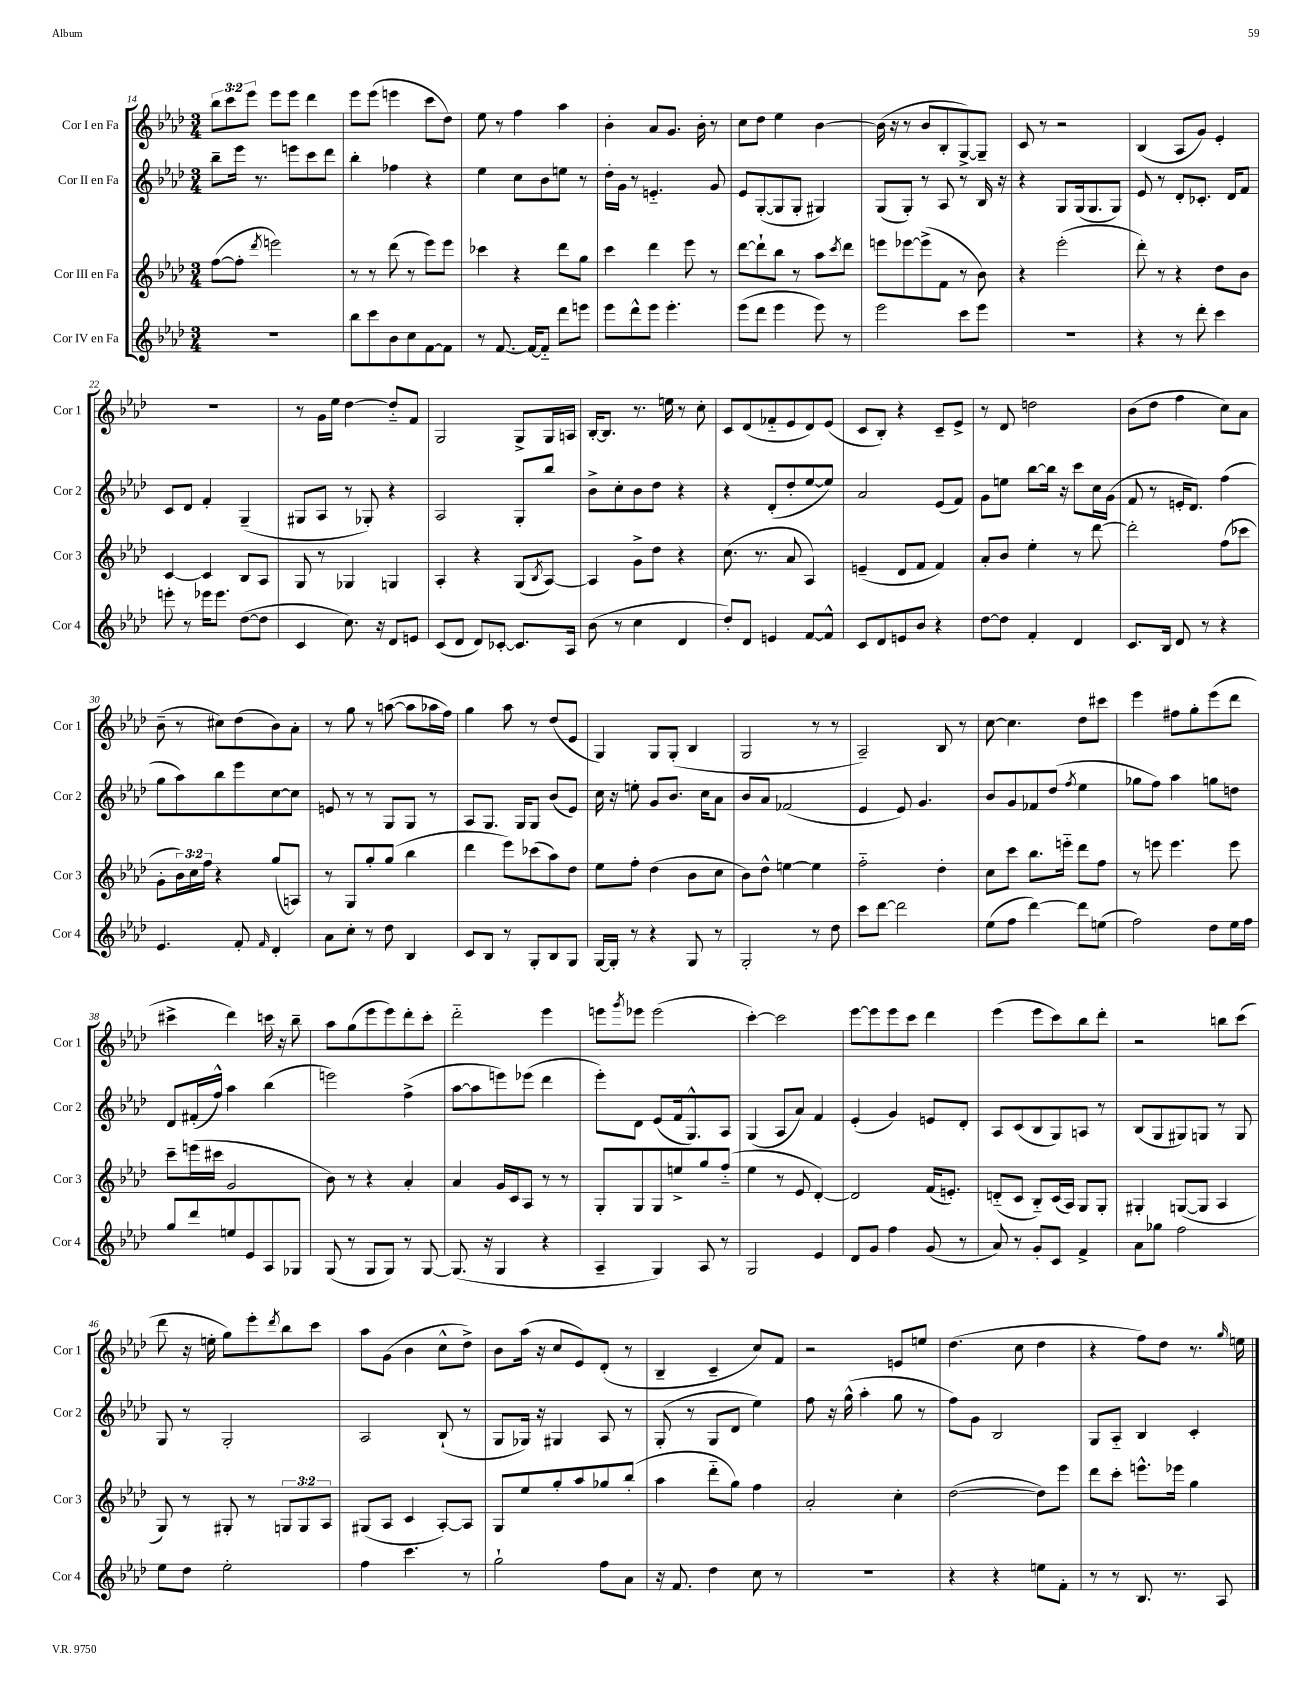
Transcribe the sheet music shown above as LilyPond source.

<<
\new StaffGroup <<
\new Staff = "s0" \with { instrumentName = "Cor I en Fa" shortInstrumentName = "Cor 1" } {
    \clef treble \key aes \major \numericTimeSignature \time 3/4 \override Staff.TupletNumber.text = #tuplet-number::calc-fraction-text
    \tuplet 3/2 { bes''8 c'''8 ees'''8 } ees'''8 ees'''8 des'''4 |
    ees'''8 ees'''8( e'''4 c'''8 des''8) |
    ees''8 r8 f''4 aes''4 |
    bes'4-. aes'8 g'8. bes'16-. r8 |
    c''8 des''8 ees''4 bes'4~ |
    bes'16( r16 r8 bes'8 bes8-. g8~->) g8-- |
    c'8 r8 r2 |
    bes4( aes8 g'8) ees'4-. |
    R2. |
    r8 g'16 ees''16 des''4~ des''8-_ f'8 |
    g2 g8-> g16 a16 |
    bes16~-. bes8. r8. e''16 r8 c''8-. |
    c'8 des'8( fes'8-_ ees'8 des'8) ees'8( |
    c'8 bes8-.) r4 c'8-- ees'8-> |
    r8 des'8 d''2 |
    bes'8( des''8 f''4 c''8) aes'8 |
    bes'8--( r8 cis''8) des''8( bes'8) aes'8-. |
    r8 g''8 r8 a''8~( a''8 aes''16 f''16) |
    g''4 aes''8 r8 des''8( ees'8 |
    g4) g8 g8-.( bes4 |
    g2 r8 r8 |
    aes2--) bes8 r8 |
    c''8~ c''4. des''8 cis'''8 |
    ees'''4 fis''8 g''8-. ees'''8( des'''8 |
    cis'''4-> des'''4) c'''16 r16 bes''8-- |
    aes''8 g''8( ees'''8 ees'''8) des'''8-. c'''8-. |
    des'''2-_ ees'''4 |
    e'''8 \acciaccatura { g'''8 } ees'''8 ees'''2( |
    c'''4~-.) c'''2 |
    ees'''8~ ees'''8 ees'''8 c'''8 des'''4 |
    ees'''4( ees'''8 c'''8) bes''8 des'''8-. |
    r2 b''8 c'''8( |
    des'''8 r16 e''16-. g''8) ees'''8-. \acciaccatura { des'''8 } bes''8 c'''8 |
    aes''8 g'8( bes'4 c''8-^ des''8->) |
    bes'8 aes''16( r16 c''8 ees'8) des'8-.( r8 |
    bes4-- c'4-- c''8) f'8 |
    r2 e'8 e''8 |
    des''4.( c''8 des''4 |
    r4 f''8) des''8 r8. \grace { g''16 } e''16 \bar "|." |
}
\new Staff = "s1" \with { instrumentName = "Cor II en Fa" shortInstrumentName = "Cor 2" } {
    \clef treble \key aes \major \numericTimeSignature \time 3/4
    bes''8-- ees'''16 r8. e'''8 c'''8 des'''8 |
    bes''4-. fes''4 r4 |
    ees''4 c''8 bes'8 e''8 r8 |
    des''16-. g'16 r8 e'4.-_ g'8 |
    ees'8 g8~-.( g8 g8-. gis4) |
    g8( g8-.) r8 aes8 r8 bes16 r16 |
    r4 g8 g16( g8. g8) |
    ees'8 r8 des'8-. ces'8.-. des'16 f'8 |
    c'8 des'8 f'4-. g4--( |
    gis8 aes8 r8 ges8-.) r4 |
    aes2 g8-. bes''8 |
    bes'8-> c''8-. bes'8 des''8 r4 |
    r4 des'8-.( des''8-. ees''8~ ees''8) |
    aes'2 ees'8( f'8) |
    g'8 e''8 bes''8~ bes''16 r16 c'''8 c''16 g'16( |
    f'8 r8 e'16-. des'8.) f''4( |
    g''8 aes''8) bes''8 ees'''8 c''8~ c''8 |
    e'8 r8 r8 g8 g8 r8 |
    aes8 g8. g16 g8 bes'8( ees'8) |
    c''16 r16 e''8-. g'8 bes'8. c''16 aes'8 |
    bes'8 aes'8 fes'2( |
    ees'4 ees'8) g'4. |
    bes'8 g'8 fes'8 des''8( \acciaccatura { f''8 } ees''4 |
    ges''8 f''8) aes''4 g''8 d''8 |
    des'8 fis'16-.( f''16-^) aes''4 bes''4( |
    e'''2) f''4->( |
    aes''8~ aes''8 e'''8) ees'''8( des'''4 |
    ees'''8-.) des'8 ees'8( f'16 g8.-^) aes8 |
    g4( aes8 aes'8) f'4 |
    ees'4-.( g'4) e'8 des'8-. |
    aes8 c'8( bes8 g8) a8 r8 |
    bes8( g8 gis8) g8 r8 g8 |
    g8 r8 g2-. |
    aes2 bes8-!( r8 |
    g8 ges16) r16 gis4 aes8 r8 |
    g8-.( r8 g8 des'8 ees''4) |
    f''8 r16 g''16-^( aes''4-. g''8 r8 |
    f''8) g'8 bes2 |
    g8 aes8-_ bes4 c'4-. \bar "|." |
}
\new Staff = "s2" \with { instrumentName = "Cor III en Fa" shortInstrumentName = "Cor 3" } {
    \clef treble \key aes \major \numericTimeSignature \time 3/4 \override Staff.TupletNumber.text = #tuplet-number::calc-fraction-text
    f''8~( f''8-. \acciaccatura { des'''8 } e'''2) |
    r8 r8 des'''8( r8 ees'''8) ees'''8 |
    ces'''4 r4 des'''8 g''8 |
    c'''4 des'''4 ees'''8 r8 |
    des'''8~ des'''8-! bes''8 r8 aes''8 \acciaccatura { c'''8 } des'''8 |
    e'''8 ees'''8~ ees'''8->( f'8 r8 bes'8) |
    r4 ees'''2-.( |
    des'''8-.) r8 r4 des''8 bes'8 |
    c'4~ c'4 bes8 aes8 |
    g8 r8 ges4 g4 |
    aes4-. r4 g8( \acciaccatura { bes8 } aes8~) |
    aes4 g'8-> des''8 r4 |
    c''8.( r8. aes'8 aes4) |
    e'4--( des'8 f'8 f'4) |
    aes'8-. bes'8 ees''4-. r8 des'''8~ |
    des'''2-. f''8( ces'''8 |
    g'8-. \tuplet 3/2 { bes'16) c''16 f''16 } r4 g''8( a8) |
    r8 g8 g''8-. g''8( bes''4 |
    des'''4 ees'''8) ces'''8( aes''8) des''8 |
    ees''8 f''8-. des''4( bes'8 c''8 |
    bes'8) des''8-^ e''4~ e''4 |
    f''2-_ des''4-. |
    c''8 c'''8 bes''8. e'''16-_ des'''8 f''8 |
    r8 e'''8 e'''4. e'''8 |
    c'''8-- e'''16( cis'''16 g'2 |
    bes'8) r8 r4 aes'4-. |
    aes'4 g'16 c'16 aes8 r8 r8 |
    g8-. g8 g8 e''8-> g''8 f''8-_( |
    ees''4 r8 ees'8 des'4~-.) |
    des'2 f'16( e'8.-.) |
    d'8-_( c'8 bes8-_) c'16( aes16) g8 g8-. |
    gis4-. g8~( g8 aes4 |
    g8) r8 gis8-. r8 \tuplet 3/2 { g8 g8 aes8 } |
    gis8( aes8 c'4 aes8~-.) aes8 |
    g8 ees''8 g''8-. aes''8 ges''8 bes''8-.( |
    aes''4 des'''8-_ g''8) f''4 |
    aes'2-. c''4-. |
    des''2~( des''8) ees'''8 |
    des'''8 c'''8-. e'''8.-^ ees'''16 g''4 \bar "|." |
}
\new Staff = "s3" \with { instrumentName = "Cor IV en Fa" shortInstrumentName = "Cor 4" } {
    \clef treble \key aes \major \numericTimeSignature \time 3/4
    R2. |
    bes''8 c'''8 bes'8 c''8 f'8~ f'8 |
    r8 f'8.~ f'16~ f'8-_ des'''8 e'''8 |
    ees'''8 des'''8-^ ees'''8 ees'''4.-. |
    ees'''8( des'''8 ees'''4 ees'''8) r8 |
    ees'''2 c'''8 ees'''8 |
    R2. |
    r4 r8 des'''8-. c'''4 |
    e'''8-. r8 ees'''16 ees'''8. des''8~( des''8 |
    c'4 c''8.) r16 des'8 e'8 |
    c'8( des'8 des'8) ces'8~-. ces'8. aes16 |
    bes'8( r8 c''4 des'4 |
    des''8-.) des'8 e'4 f'8~ f'8-^ |
    c'8 des'8 e'8 bes'8 r4 |
    des''8~ des''8 f'4-. des'4 |
    c'8. bes16 des'8 r8 r4 |
    ees'4. f'8-. \grace { f'16 } des'4-. |
    aes'8 c''8-. r8 des''8 bes4 |
    c'8 bes8 r8 g8-. bes8 g8 |
    g16~ g16-. r8 r4 g8 r8 |
    g2-. r8 des''8 |
    c'''8 des'''8~ des'''2 |
    ees''8( f''8 des'''4~) des'''8 e''8( |
    f''2) des''8 ees''16 f''16 |
    g''8 des'''8 e''8 ees'8 aes8 ges8 |
    g8( r8 g8 g8) r8 g8~ |
    g8.( r16 g4 r4 |
    aes4-- g4) aes8 r8 |
    g2 ees'4 |
    des'8 g'8 f''4 g'8( r8 |
    aes'8) r8 g'8-. c'8 f'4-> |
    aes'8 ges''8 f''2 |
    ees''8 des''8 ees''2-. |
    f''4 c'''4. r8 |
    g''2-! f''8 aes'8 |
    r16 f'8. des''4 c''8 r8 |
    R2. |
    r4 r4 e''8 f'8-. |
    r8 r8 bes8. r8. aes8 \bar "|." |
}
>>
>>
\layout { \context { \Score currentBarNumber = #14 } }
